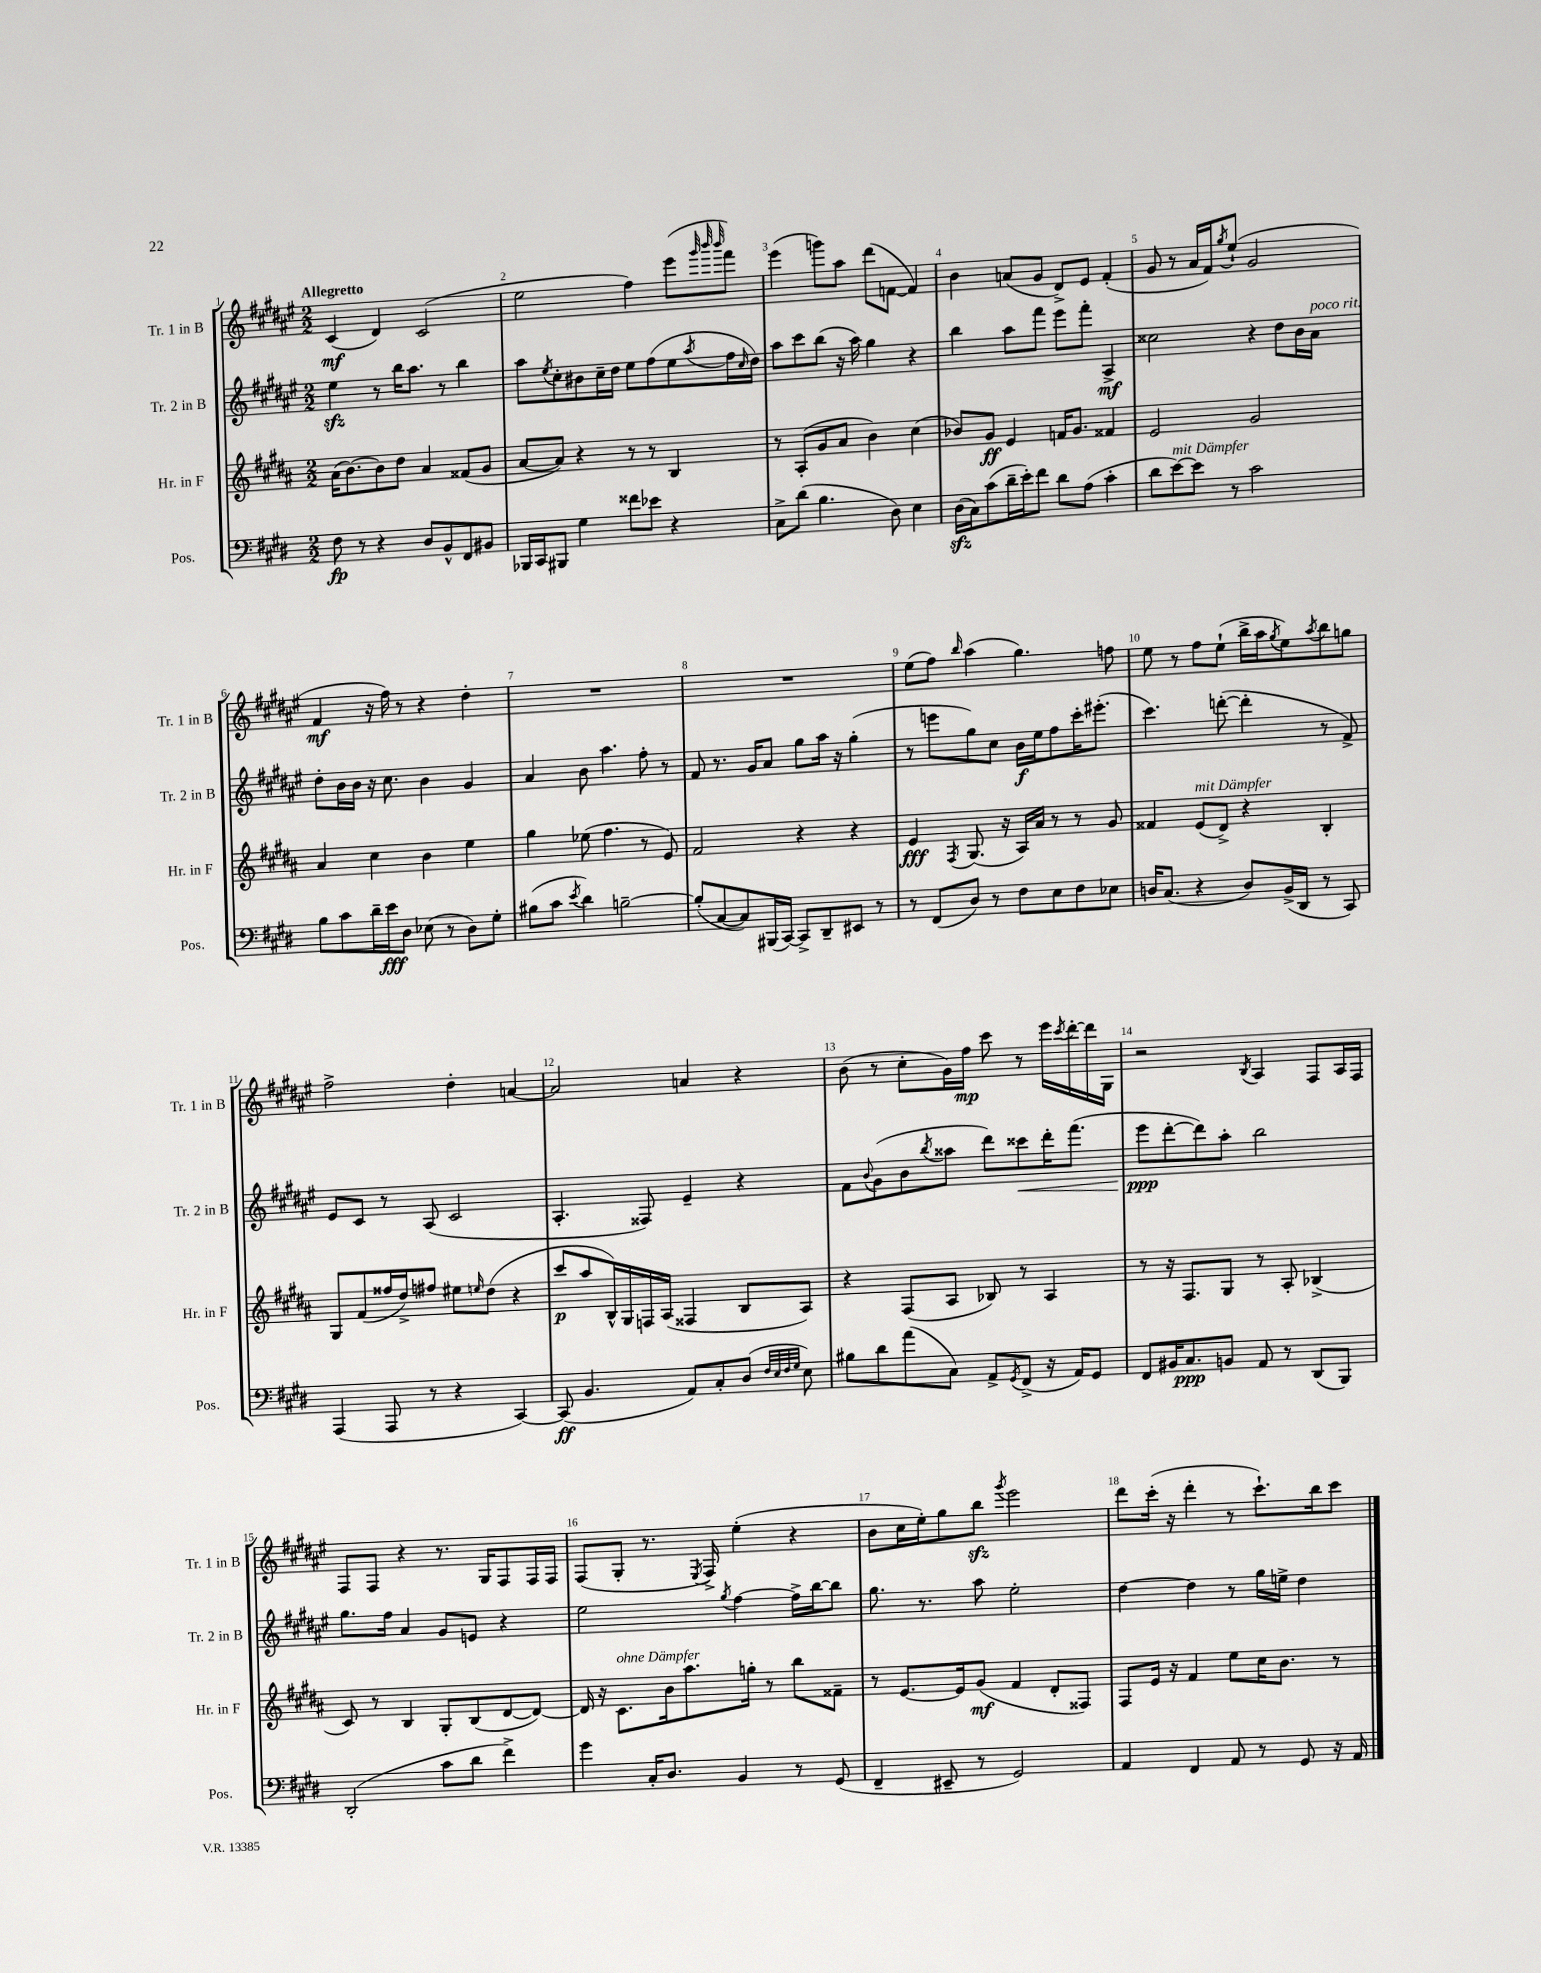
<<
\new StaffGroup <<
\new Staff = "s0" \with { instrumentName = "Tr. 1 in B" shortInstrumentName = "Tr. 1 in B" } {
    \clef treble \key fis \major \numericTimeSignature \time 2/2 \tempo "Allegretto"
    cis'4\mf( dis'4) cis'2( |
    eis''2 fis''4) eis'''8( \grace { gis'''32 b'''32 b'''32 } fis'''8) |
    eis'''4( g'''8) ais''8 dis'''8( f'8~ f'4) |
    b'4 a'8( gis'8 dis'8->) eis'8 fis'4-.( |
    gis'8 r8 ais'16 fis'16) \acciaccatura { gis''8 } eis''8-!( gis'2 |
    fis'4\mf r16 fis''16) r8 r4 dis''4-. |
    R1 |
    R1 |
    eis''8( fis''8) \grace { b''16 } ais''4( gis''4.) f''8 |
    eis''8 r8 fis''8 eis''8-!( b''16-> ais''16 \acciaccatura { gis''8 } eis''8) \acciaccatura { ais''8 } b''8 g''8 |
    fis''2-> dis''4-. a'4~ |
    a'2 a'4 r4 |
    b'8( r8 cis''8-. gis'16) fis''16\mp cis'''8 r8 eis'''16 \acciaccatura { cis'''8 } dis'''16~-. dis'''16 gis16 |
    r2 \acciaccatura { b8 } ais4 fis8 ais16 fis16 |
    fis8 fis8 r4 r8. gis16 fis8 fis16 fis16 |
    fis8( gis8-. r8. \acciaccatura { eis8 } fis16->) eis''4-.( r4 |
    b'8 cis''16 eis''16-.) gis''8 b''8\sfz \acciaccatura { gis'''8 } eis'''2 |
    dis'''8 cis'''16-.( r16 dis'''4-. r8 cis'''8.-!) b''16 cis'''8 \bar "|." |
}
\new Staff = "s1" \with { instrumentName = "Tr. 2 in B" shortInstrumentName = "Tr. 2 in B" } {
    \clef treble \key fis \major \numericTimeSignature \time 2/2
    eis''4\sfz r8 b''16 ais''8. r8 b''4 |
    ais''8 \acciaccatura { eis''8 } cis''8-. bis'8 cis''16-- dis''16 eis''8 fis''8( eis''8 \acciaccatura { ais''8 } fis''16 \grace { cis''16 } dis''16) |
    ais''8 cis'''8 b''8( r16 ais''16) gis''4 r4 |
    b''4 ais''8 fis'''8 eis'''8 fis'''8-. ais4->\mf |
    cisis''2 r4 dis''8 b'16 ais'16^\markup { \italic "poco rit." } |
    dis''8-. b'16 b'16 r16 cis''8. b'4 gis'4 |
    ais'4 b'8 ais''4. fis''8-. r8 |
    fis'8 r8. gis'16 ais'8 gis''8 ais''16 r16 gis''4-.( |
    r8 e'''8 gis''8) cis''8 b'16\f eis''16 fis''8 cis'''16-. eis'''8.-.( |
    cis'''4.) d'''8~-.( d'''4-. r8 fis'8->) |
    eis'8 cis'8 r8 ais8( cis'2 |
    ais4.-. fisis8) eis'4-- r4 |
    fis'8 \appoggiatura { b'8 } gis'8( b'8 \acciaccatura { b''8 } aisis''8 dis'''8) cisis'''8\< dis'''16-. fis'''8.( |
    eis'''8\ppp\! dis'''8~-. dis'''8) ais''8-. b''2 |
    gis''8. fis''16 ais'4 gis'8 e'8 r4 |
    eis''2 \acciaccatura { gis''8 } fis''4~ fis''16-> b''16~ b''8 |
    gis''8. r8. ais''8 eis''2-. |
    dis''4~ dis''4 r8 gis''16 e''16-> dis''4 \bar "|." |
}
\new Staff = "s2" \with { instrumentName = "Hr. in F" shortInstrumentName = "Hr. in F" } {
    \clef treble \key b \major \numericTimeSignature \time 2/2
    ais'16( b'8.~) b'8 dis''8 ais'4 fisis'8( gis'8 |
    ais'8~ ais'8) r4 r8 r8 b4 |
    r8 ais8-.( gis'8 ais'8 b'4) cis''4( |
    bes'8) gis'8\ff e'4 f'16 gis'8. fisis'4 |
    e'2 gis'2 |
    ais'4 cis''4 b'4 e''4 |
    gis''4 ees''8( fis''4. r8 e'8) |
    fis'2 r4 r4 |
    e'4\fff \acciaccatura { fis8 } gis8.( r16 ais16) ais'16 r8 r8 gis'8 |
    fisis'4 e'8^\markup { \italic "mit Dämpfer" }( dis'8->) r4 b4-. |
    gis8 fis'8( fisis''16 dis''16->) fis''8 eis''8 \grace { e''16 } dis''8( r4 |
    cis'''8\p ais''8 b16-^) gis16 f16 ais16( fisis4 b8 ais8) |
    r4 fis8( ais8 bes8) r8 ais4 |
    r8 r16 fis8. gis8 r8 ais8-. bes4->( |
    cis'8) r8 b4 gis8-. b8( dis'8~ dis'8~) |
    dis'16 r16 cis'8.^\markup { \italic "ohne Dämpfer" } b'16 ais''8. g''16-. r8 b''8 fisis'8-- |
    r8 e'8.~ e'16 gis'8\mf( fis'4 dis'8-. fisis8) |
    fis8 e'16 r16 fis'4 e''8 cis''16 b'8. r8 \bar "|." |
}
\new Staff = "s3" \with { instrumentName = "Pos." shortInstrumentName = "Pos." } {
    \clef bass \key e \major \numericTimeSignature \time 2/2
    fis8\fp r8 r4 dis8 b,8-^ fis,8 bis,8 |
    bes,,16 cis,16 bis,,8 gis4 fisis'8 ees'8 r4 |
    cis8-> dis'8( b4. dis8) e4 |
    dis16\sfz( cis16) cis'8( dis'16-- e'16-.) fis'8 dis'8 a8( cis'4-. |
    dis'8 e'8~^\markup { \italic "mit Dämpfer" }) e'8 r8 cis'2 |
    b8 cis'8 dis'16-- e'16\fff dis8 ees8( r8 dis8) gis8-. |
    bis8( cis'8 \acciaccatura { e'8 } dis'4) b2~-- |
    b8-.( cis8~ cis8) bis,,16( cis,16~) cis,8-> dis,8-- eis,8 r8 |
    r8 fis,8( dis8) r8 fis8 e8 fis8 ees8 |
    d16 cis8.( r4 d8) b,16->( dis,16 r8 cis,8) |
    a,,4( a,,8 r8 r4 cis,4~) |
    cis,8\ff( b,4. a,8) cis8-. dis8( \grace { fis32 e32 fis32 gis32 } e8) |
    bis8 dis'8 a'8( cis8) a,8-> \acciaccatura { gis,8 } fis,8->( r16 a,16) gis,8 |
    fis,8 bis,16 cis8.\ppp b,8 a,8 r8 dis,8( b,,8) |
    dis,2-.( cis'8 dis'8 fis'4->) |
    gis'4 cis16-. dis8. b,4 r8 gis,8( |
    fis,4-- eis,8-- r8 gis,2) |
    a,4 fis,4 a,8 r8 gis,8 r16 a,16 \bar "|." |
}
>>
>>
\layout { \context { \Score \override BarNumber.break-visibility = ##(#f #t #t) barNumberVisibility = #all-bar-numbers-visible } }
